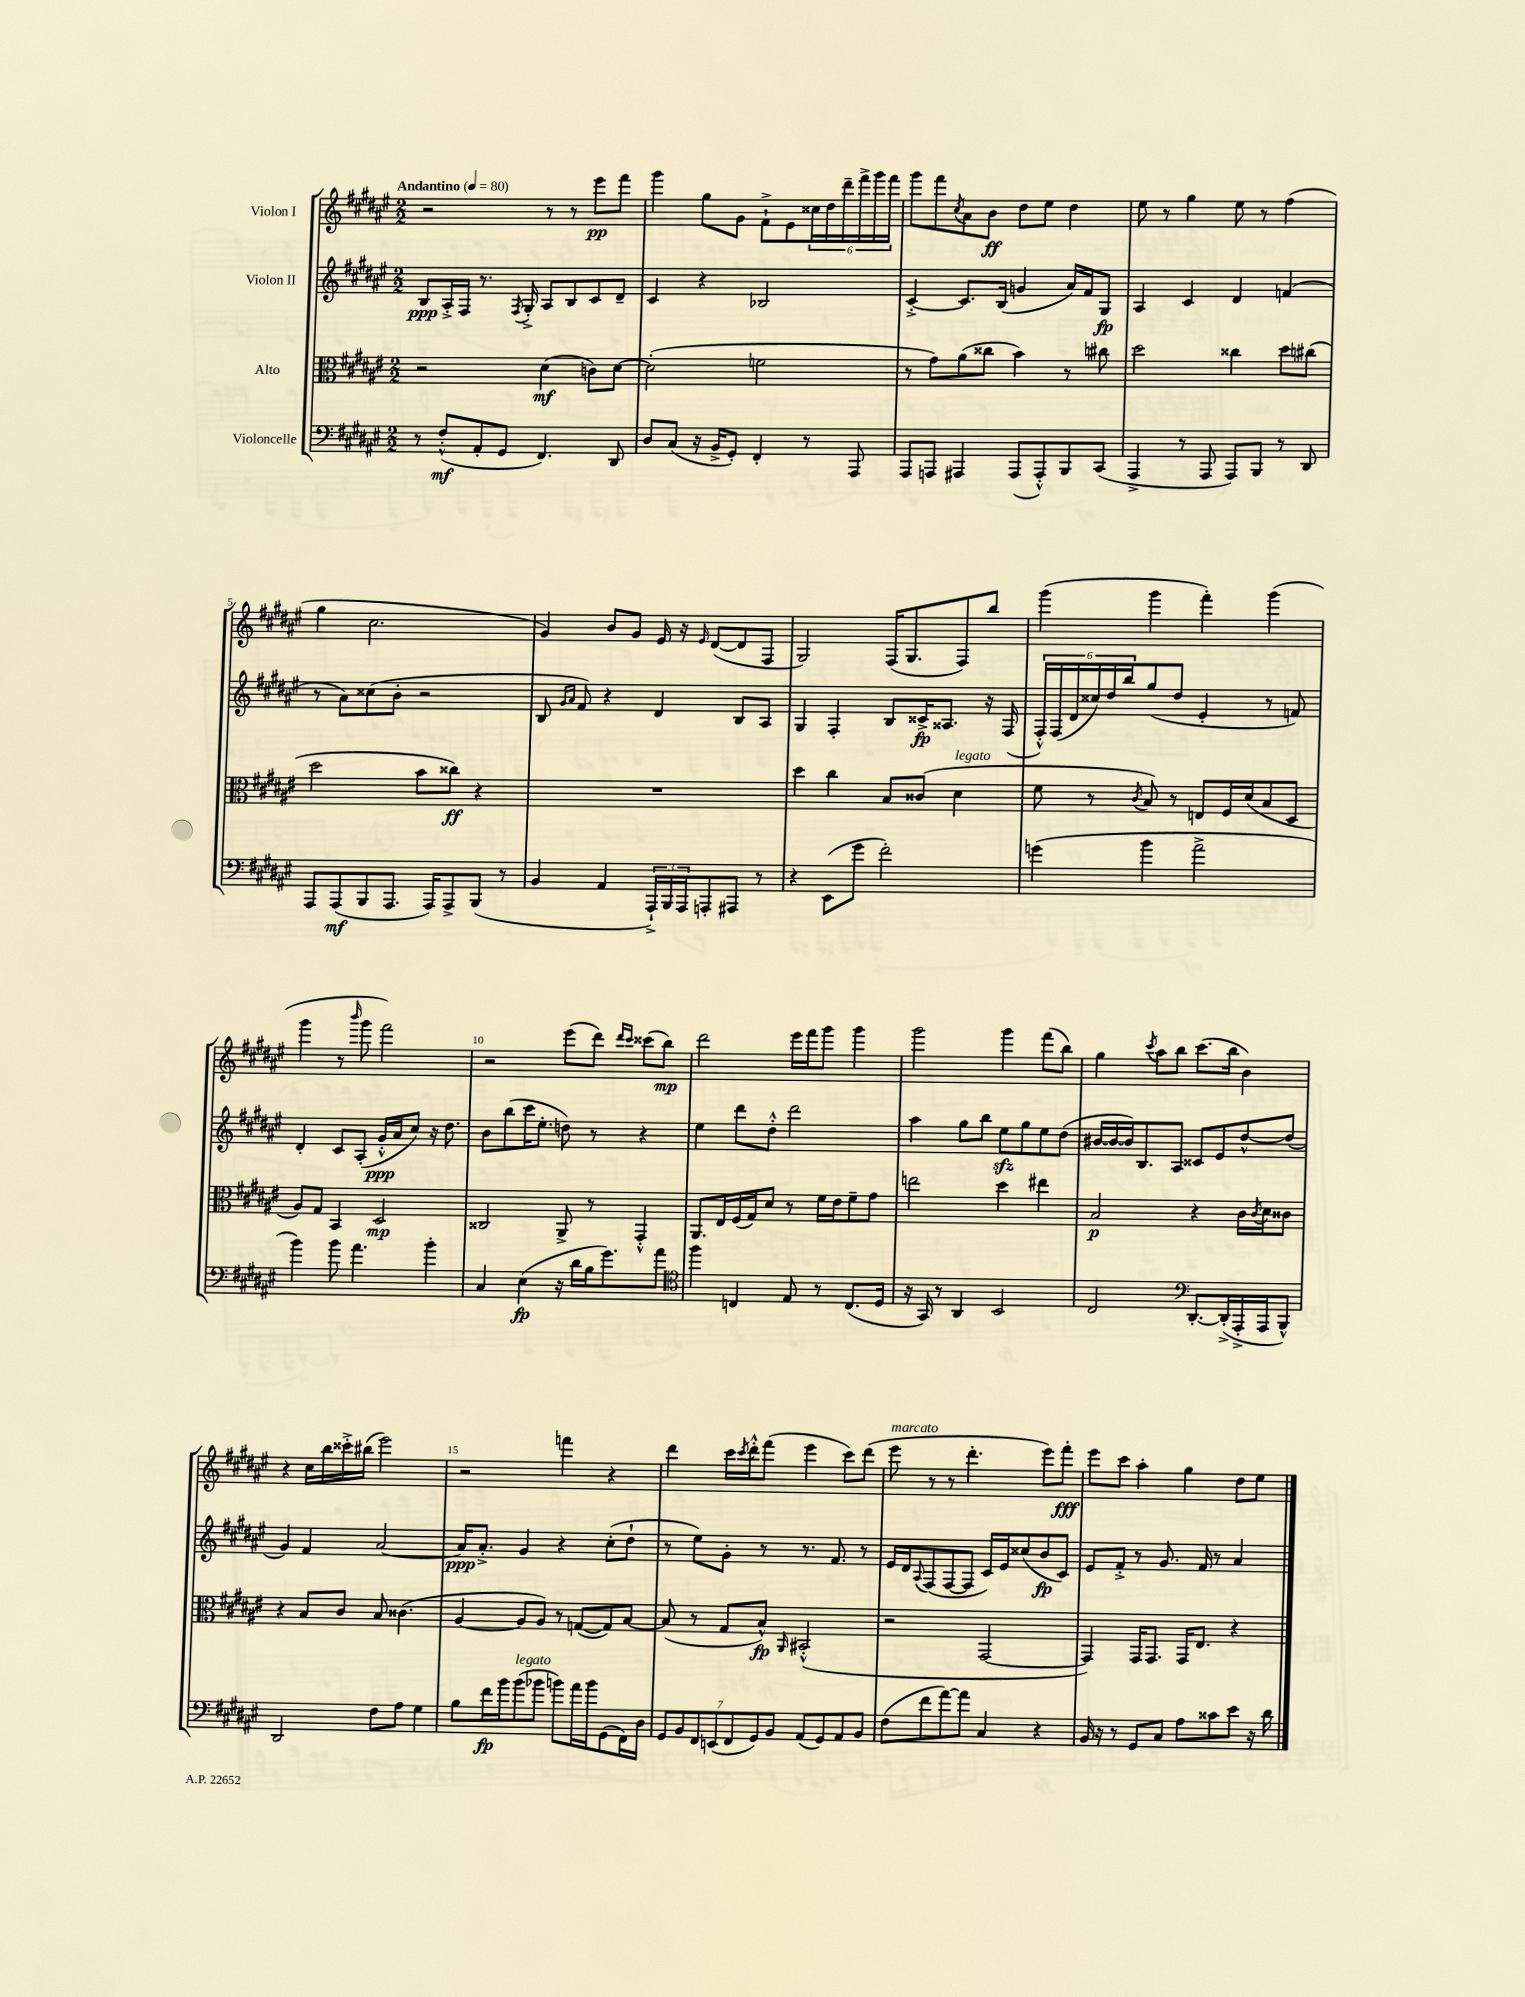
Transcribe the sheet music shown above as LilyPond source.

<<
\new StaffGroup <<
\new Staff = "s0" \with { instrumentName = "Violon I" } {
    \clef treble \key fis \major \numericTimeSignature \time 2/2 \tempo "Andantino" 4 = 80
    r2 r8 r8 eis'''8\pp fis'''8 |
    gis'''4 gis''8 gis'8 fis'8-!-> eis'8 \tuplet 6/4 { cisis''16 dis''16 dis'''16-- fis'''16-> gis'''16 fis'''16 } |
    gis'''8 fis'''8 \acciaccatura { cis''8 } ais'8 b'8\ff dis''8 eis''8 dis''4 |
    eis''8 r8 gis''4 eis''8 r8 fis''4( |
    gis''4 cis''2. |
    gis'4) b'8 gis'8 eis'16 r16 \grace { eis'16 } dis'8~( dis'8 fis8 |
    gis2) fis16( gis8. fis8) b''8 |
    gis'''4( gis'''4 fis'''4-.) gis'''4( |
    gis'''4 r8 \grace { b'''16 } gis'''8 fis'''2) |
    r2 eis'''8( dis'''8) \grace { dis'''16 cis'''16 } cisis'''8( b''8\mp) |
    dis'''2 eis'''16 fis'''16 gis'''8 gis'''4 |
    gis'''2 gis'''4 fis'''8( b''8) |
    gis''4 \acciaccatura { cis'''8 } ais''8 b''8 cis'''8.( b''16 b'4) |
    r4 cis''16 b''16 cisis'''16-.-> bis''16( eis'''2) |
    r2 f'''4 r4 |
    dis'''4 cis'''16 \acciaccatura { cis'''8 } dis'''16-.-^ fis'''8( eis'''4 cis'''8) dis'''8( |
    eis'''8^\markup { \italic "marcato" } r8 r8 dis'''4.-. eis'''8) fis'''8-.\fff |
    eis'''8 cis'''8 ais''4-. gis''4 dis''8 eis''8 \bar "|." |
}
\new Staff = "s1" \with { instrumentName = "Violon II" } {
    \clef treble \key fis \major \numericTimeSignature \time 2/2
    b8\ppp ais16-.-> fis16 r8. \acciaccatura { fis8 } gis16-.-> ais8 b8 cis'8 dis'8-- |
    cis'4 r4 bes2 |
    cis'4~-.-> cis'8. b16( g'4 ais'16) fis'16 gis8\fp |
    ais4 cis'4 dis'4 f'4( |
    r8 ais'8) cisis''8( b'8-. r2 |
    b8 \grace { gis'16 ais'16 } fis'8) r4 dis'4 b8 ais8 |
    gis4 fis4-. b8 cisis'16->\fp aisis8. r16 fis16( |
    \tuplet 6/4 { fis16-.-^) fis16( dis'16 cisis''16) dis''16 b''16 } gis''8( dis''8 eis'4-. r8 f'8) |
    dis'4-. cis'8 ais8-.( gis'16-.-^\ppp ais'16 cis''8) r16 dis''8. |
    b'8 b''8( cis'''16 eis''8.-. d''8) r8 r4 |
    eis''4 dis'''8 dis''8-.-^ dis'''2 |
    ais''4 gis''8 b''8 eis''8\sfz gis''8 eis''8 dis''8( |
    bis'16~ bis'16~ bis'16) b8. ais8 cisis'8 eis'8 dis''8~-^ dis''8( |
    gis'4) fis'4 ais'2~ |
    ais'16\ppp ais'8.-.-> gis'4 r4 cis''8-.( dis''8-! |
    r8 eis''8) gis'8-. r8 r8. fis'8. r8 |
    eis'16 dis'16 \appoggiatura { ais8 } fis8( fis8~ fis8 cis'16) eis'16 cisis''8( b'8\fp cis'8) |
    eis'8 fis'8-.-> r8 gis'8. fis'16 r8 ais'4 \bar "|." |
}
\new Staff = "s2" \with { instrumentName = "Alto" } {
    \clef alto \key fis \major \numericTimeSignature \time 2/2
    r2 dis'4\mf( c'8) dis'8~ |
    dis'2-.( f'2 |
    r8 gis'8) ais'8( cisis''8 b'4) r8 cis''8 |
    dis''2 cisis''4 dis''8 cis''8( |
    dis''2 b'8 cisis''8\ff) r4 |
    R1 |
    dis''4 cis''4 b8 cisis'8( dis'4^\markup { \italic "legato" } |
    fis'8 r8 \acciaccatura { cis'8 } b8) r8 e8 fis16 dis'16( b8 dis8 |
    ais8) gis8 b,4 dis2\mp |
    cisis2 ais,8-> r8 gis,4-.-^ |
    ais,8. eis16 fis16( gis16) dis'8 r8 fis'16 eis'16 fis'8-- gis'8 |
    e''2 dis''4 eis''4 |
    b2\p r4 cis'16 \acciaccatura { cis'8 } dis'16 cisis'8 |
    r4 b8 cis'8 b8 cisis'4.( |
    ais4~ ais8 ais8) r8 g8~( g8) b8~ |
    b8( r8 gis8 b8-^\fp) \grace { ais,16 } bis,2-.-^( |
    r2 gis,2~ |
    gis,4) gis,16 gis,8. gis,16 eis8. r4 \bar "|." |
}
\new Staff = "s3" \with { instrumentName = "Violoncelle" } {
    \clef bass \key fis \major \numericTimeSignature \time 2/2
    r8 fis8-.-^\mf( ais,8-. gis,8 fis,4.) dis,8 |
    dis8 cis8( r16 b,16-> gis,8-.) fis,4-. r8 ais,,8 |
    ais,,8 a,,8 ais,,4 ais,,8( ais,,8-.-^) b,,8 cis,8( |
    ais,,4-> r8 ais,,8 ais,,8) b,,8 r8 dis,8 |
    ais,,8 ais,,8\mf( b,,8 ais,,8. ais,,16) ais,,8-> b,,8( r8 |
    b,4 ais,4 \tuplet 3/2 { ais,,16-!->) b,,16 ais,,16 } a,,8-. ais,,8 r8 |
    r4 eis,8( gis'8 fis'2-.) |
    g'4( b'4 ais'2-> |
    b'4) b'8 ais'4. b'4-. |
    cis4 eis4\fp( r16 dis'16 b16 gis'8.) ais'8 |
    \clef tenor fis''4 c4 eis8 r8 c8.( dis16 |
    r16 gis,16) r8 ais,4 b,2 |
    cis2 \clef bass dis,8.~-. dis,16-.->( ais,,16-.-> ais,,16 b,,8-^) |
    dis,2 fis8 ais8 gis4 |
    b8 fis'16\fp b'16 b'8^\markup { \italic "legato" }( bes'8 b'8) ais'16 b'16 gis,8( fis,16) dis16 |
    \tuplet 7/4 { gis,8 b,8 fis,8 e,8( fis,8 gis,8) b,8 } ais,8( gis,8) ais,8 b,8 |
    fis8( fis'8 ais'8~) ais'8 cis4 r4 |
    b,16 r16 r8 gis,8 cis8 ais8 cisis'8 eis'8 r16 dis'16 \bar "|." |
}
>>
>>
\layout { \context { \Score \override BarNumber.break-visibility = ##(#f #t #t) barNumberVisibility = #(every-nth-bar-number-visible 5) } }
